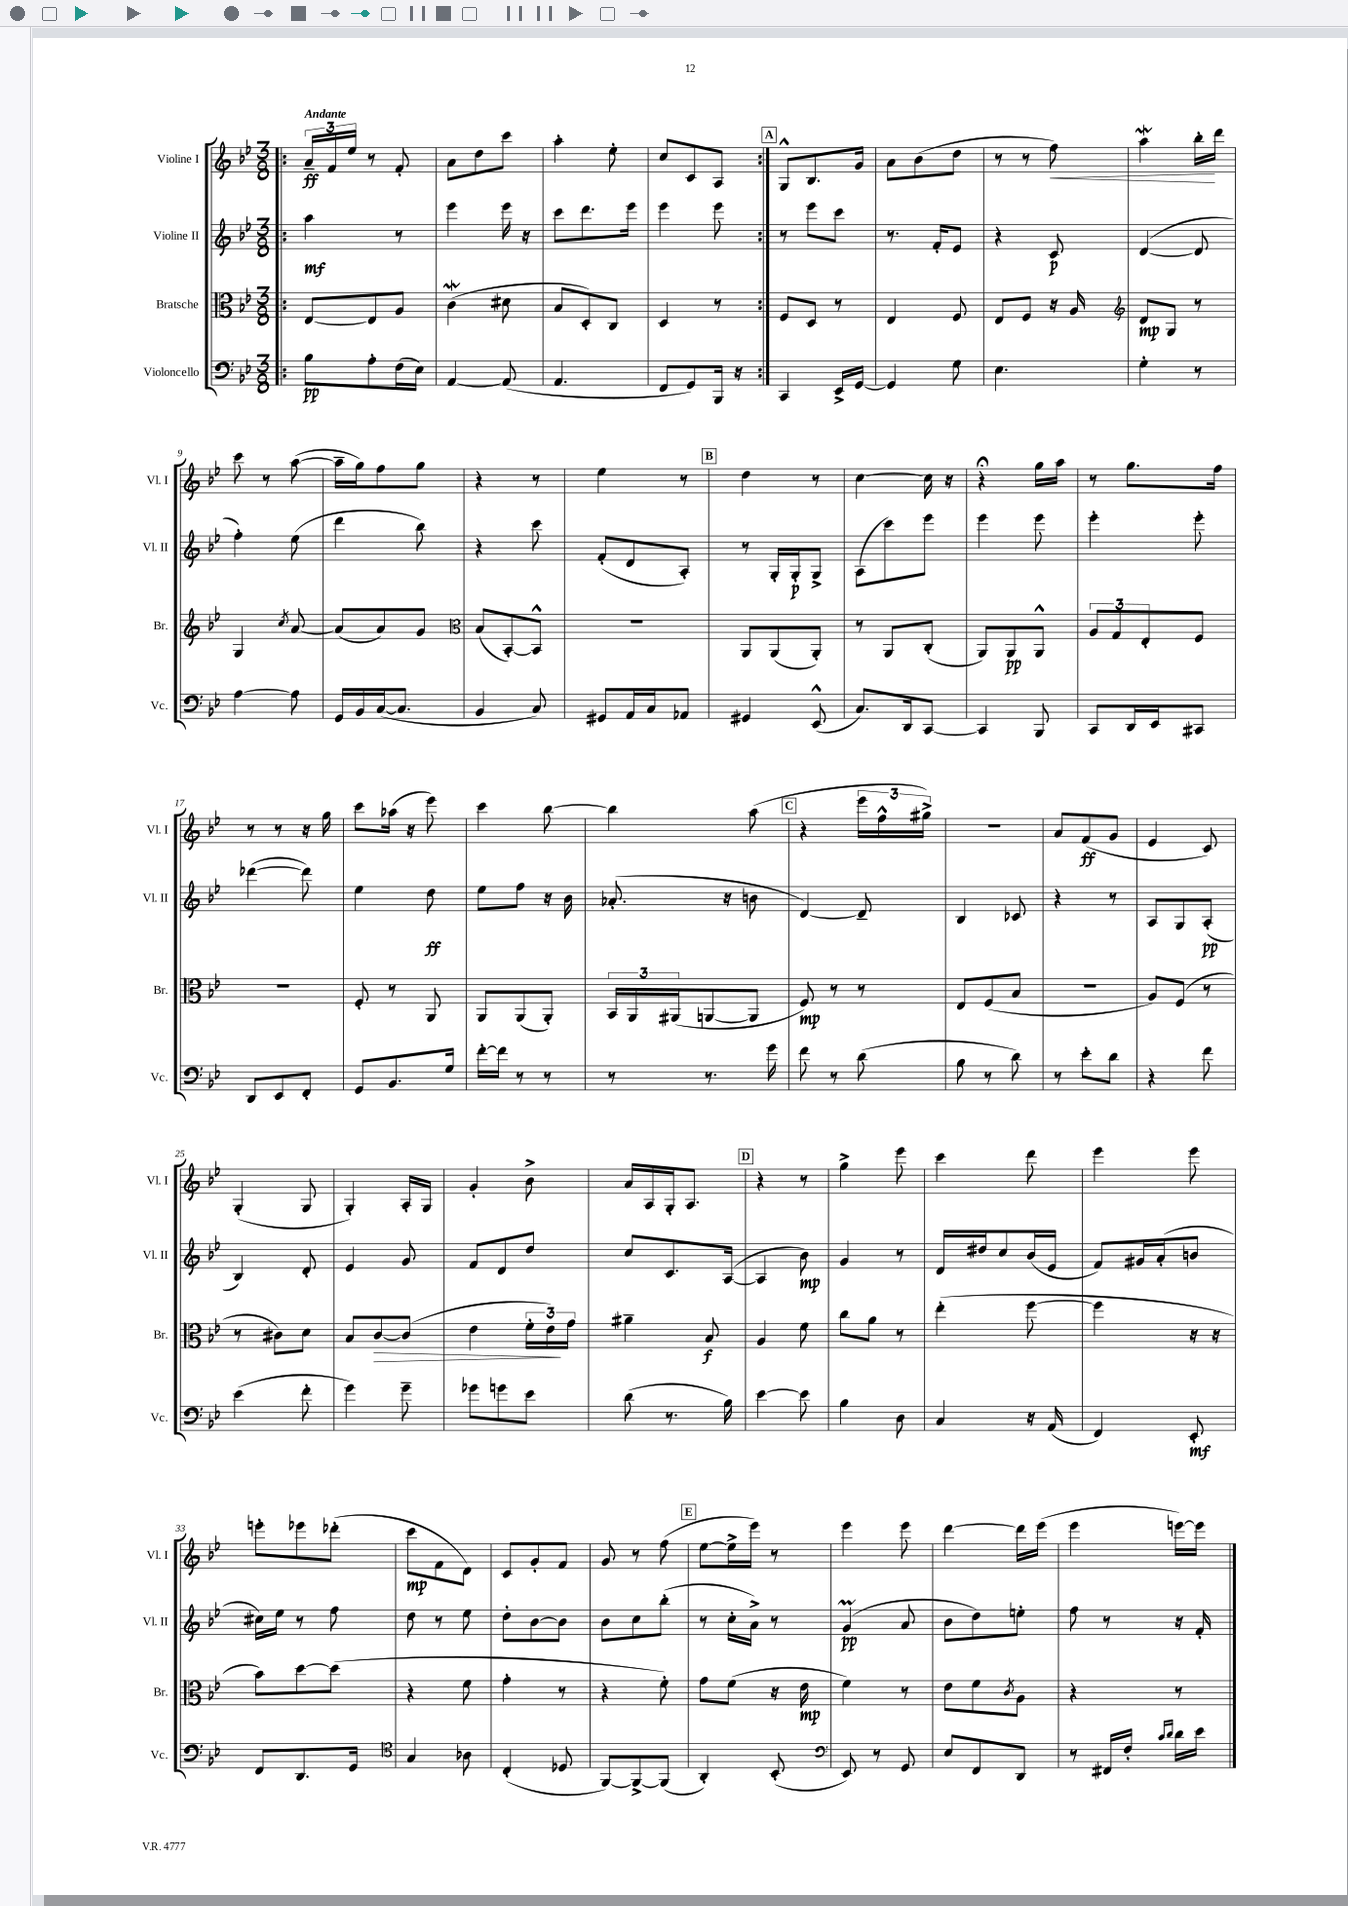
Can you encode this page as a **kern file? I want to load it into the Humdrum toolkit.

**kern	**dynam	**kern	**dynam	**kern	**dynam	**kern	**dynam
*part4	*part4	*part3	*part3	*part2	*part2	*part1	*part1
*staff4	*staff4	*staff3	*staff3	*staff2	*staff2	*staff1	*staff1
*I"Violoncello	*	*I"Bratsche	*	*I"Violine II	*	*I"Violine I	*
*I'Vc.	*	*I'Br.	*	*I'Vl. II	*	*I'Vl. I	*
*clefF4	*	*clefC3	*	*clefG2	*	*clefG2	*
*k[b-e-]	*	*k[b-e-]	*	*k[b-e-]	*	*k[b-e-]	*
*M3/8	*	*M3/8	*	*M3/8	*	*M3/8	*
=1!|:	=1!|:	=1!|:	=1!|:	=1!|:	=1!|:	=1!|:	=1!|:
!	!	!	!	!	!	!LO:TX:a:B:t=Andante	!
8B-\L	pp	[8E-/L	.	4aa\	mf	24a~/LL	ff
.	.	.	.	.	.	24f/	.
.	.	.	.	.	.	24ee-/JJ	.
8A'\	.	8E-/]	.	.	.	8r	.
(16F\L	.	8A/J	.	8r	.	8f'/	.
16E-\JJ)	.	.	.	.	.	.	.
=2	=2	=2	=2	=2	=2	=2	=2
[4AA/	.	(4cW\	.	4eee-\	.	8a\L	.
.	.	.	.	.	.	8dd\	.
(8AA/]	.	8d#X\	.	16eee-\	.	8ccc\J	.
.	.	.	.	16r	.	.	.
=3	=3	=3	=3	=3	=3	=3	=3
4.AA/	.	8B-/L	.	8ccc\L	.	4aa'\	.
.	.	8D'/)	.	8.ddd\	.	.	.
.	.	8C/J	.	.	.	8ee-'\	.
.	.	.	.	16eee-\Jk	.	.	.
=4	=4	=4	=4	=4	=4	=4	=4
8FF/L	.	4D/	.	4eee-\	.	8cc/L	.
8GG/)	.	.	.	.	.	8c/	.
16BBB-/Jk	.	8r	.	8eee-\	.	8A/J	.
16r	.	.	.	.	.	.	.
!!LO:REH:place=s1:t=A
=5:|!	=5:|!	=5:|!	=5:|!	=5:|!	=5:|!	=5:|!	=5:|!
4CC/	.	8F/L	.	8r	.	8G^^/L	.
.	.	8D/J	.	8eee-\L	.	8.B-/	.
16EE-^/LL	.	8r	.	8ccc\J	.	.	.
[16GG/JJ	.	.	.	.	.	16g/Jk	.
=6	=6	=6	=6	=6	=6	=6	=6
4GG/]	.	4E-/	.	8.r	.	8a\L	.
.	.	.	.	.	.	(8b-\	.
.	.	.	.	16f'/KL	.	.	.
8G\	.	8F/	.	8e-/J	.	8dd\J	.
=7	=7	=7	=7	=7	=7	=7	=7
4.E-\	.	8E-/L	.	4r	.	8r	.
.	.	8F/J	.	.	.	8r	.
!	!	!	!	!	!	!	!LO:HP:b
.	.	16r	.	8c/	p	8ff\)	<
.	.	16A/	.	.	.	.	.
=8	=8	=8	=8	=8	=8	=8	=8
*	*	*clefG2	*	*	*	*	*
4G'\	.	8d/L	mp	([4d/	.	4aaW\	.
.	.	8G/J	.	.	.	.	.
8r	.	8r	.	8d/]	.	16bb-'\LL	.
.	.	.	.	.	.	16ddd\JJ	[
!!LO:LB:g=z
=9	=9	=9	=9	=9	=9	=9	=9
[4A\	.	4G/	.	4ff'\)	.	8ccc\	.
.	.	.	.	.	.	8r	.
.	.	8qcc/	.	.	.	.	.
8A\]	.	[8a/	.	(8ee-\	.	([8aa\	.
=10	=10	=10	=10	=10	=10	=10	=10
16GG/LL	.	(8a/L]	.	4ddd\	.	16aa~\LL]	.
16BB-/	.	.	.	.	.	16gg\J)	.
([16C/J	.	8a/)	.	.	.	8ff\	.
8.C/J]	.	.	.	.	.	.	.
.	.	8g/J	.	8bb-\)	.	8gg\J	.
=11	=11	=11	=11	=11	=11	=11	=11
*	*	*clefC3	*	*	*	*	*
4BB-/	.	(8B-/L	.	4r	.	4r	.
.	.	[8BB-'/)	.	.	.	.	.
8C/)	.	8BB-^^/J]	.	8ccc\	.	8r	.
=12	=12	=12	=12	=12	=12	=12	=12
8GG#X/L	.	4.r	.	(8f'/L	.	4ee-\	.
16AA/L	.	.	.	8d/	.	.	.
16C/J	.	.	.	.	.	.	.
8AA-X/J	.	.	.	8A'/J)	.	8r	.
!!LO:REH:place=s1:t=B
=13	=13	=13	=13	=13	=13	=13	=13
4GG#X/	.	8AA/L	.	8r	.	4dd\	.
.	.	(8AA/	.	16G'/LL	.	.	.
.	.	.	.	16G'/J	p	.	.
(8EE-^^/	.	8AA'/J)	.	8G^/J	.	8r	.
=14	=14	=14	=14	=14	=14	=14	=14
8.C/L)	.	8r	.	(8A\L	.	[4cc\	.
.	.	8AA/L	.	8ccc\)	.	.	.
16DD/k	.	.	.	.	.	.	.
[8CC/J	.	(8C'/J	.	8eee-\J	.	16cc\]	.
.	.	.	.	.	.	16r	.
=15	=15	=15	=15	=15	=15	=15	=15
4CC/]	.	8AA/L)	.	4eee-\	.	4r;<	.
.	.	8AA/	pp	.	.	.	.
8BBB-/	.	8AA^^/J	.	8eee-\	.	16gg\LL	.
.	.	.	.	.	.	16aa\JJ	.
=16	=16	=16	=16	=16	=16	=16	=16
8CC/L	.	12A/L	.	4eee-'\	.	8r	.
.	.	12G/	.	.	.	.	.
16DD/L	.	.	.	.	.	8.gg\L	.
.	.	12E-'/	.	.	.	.	.
16EE-/J	.	.	.	.	.	.	.
8CC#X/J	.	8F/J	.	8eee-'\	.	.	.
.	.	.	.	.	.	16ff\Jk	.
!!LO:LB:g=z
=17	=17	=17	=17	=17	=17	=17	=17
8DD/L	.	4.r	.	([4ddd-X\	.	8r	.
8EE-/	.	.	.	.	.	8r	.
8FF'/J	.	.	.	8ddd-\])	.	16r	.
.	.	.	.	.	.	16gg\	.
=18	=18	=18	=18	=18	=18	=18	=18
8GG/L	.	8F'/	.	4ee-\	.	8ccc\L	.
8.BB-/	.	8r	.	.	.	(16aa-X\Jk	.
.	.	.	.	.	.	16r	.
.	.	8AA/	.	8dd\	ff	8eee-\)	.
16G/Jk	.	.	.	.	.	.	.
=19	=19	=19	=19	=19	=19	=19	=19
[16f'\LL	.	8AA/L	.	8ee-\L	.	4ccc\	.
16f\JJ]	.	.	.	.	.	.	.
8r	.	(8AA/	.	8ff\J	.	.	.
8r	.	8AA'/J)	.	16r	.	[8bb-\	.
.	.	.	.	16b-\	.	.	.
=20	=20	=20	=20	=20	=20	=20	=20
8r	.	24BB-/LL	.	(8.a-X'/	.	4bb-\]	.
.	.	24AA/	.	.	.	.	.
.	.	(24AA#X/J	.	.	.	.	.
8.r	.	[8AAn/	.	.	.	.	.
.	.	.	.	16r	.	.	.
.	.	8AA/J]	.	8bn\	.	(8aa\	.
16g\	.	.	.	.	.	.	.
!!LO:REH:place=s1:t=C
=21	=21	=21	=21	=21	=21	=21	=21
8f\	.	8F/)	mp	[4d/)	.	4r	.
8r	.	8r	.	.	.	.	.
(8d\	.	8r	.	8d~/]	.	24eee-\LL	.
.	.	.	.	.	.	24ff^^\	.
.	.	.	.	.	.	24gg#X^\JJ)	.
=22	=22	=22	=22	=22	=22	=22	=22
8B-\	.	8E-/L	.	4B-/	.	4.r	.
8r	.	(8F/	.	.	.	.	.
8d\)	.	8B-/J	.	8c-X/	.	.	.
=23	=23	=23	=23	=23	=23	=23	=23
8r	.	4.r	.	4r	.	8a/L	.
8e-'\L	.	.	.	.	.	(8f/	ff
8d\J	.	.	.	8r	.	8g/J	.
=24	=24	=24	=24	=24	=24	=24	=24
4r	.	8A/L)	.	8A/L	.	4e-/	.
.	.	(8F/J	.	8G/	.	.	.
8f\	.	8r	.	(8A'/J	pp	8c/)	.
!!LO:LB:g=z
=25	=25	=25	=25	=25	=25	=25	=25
(4e-\	.	8r	.	4B-/)	.	(4G'/	.
.	.	8c#X\L)	.	.	.	.	.
8f'\	.	8d\J	.	8d'/	.	8G/	.
=26	=26	=26	=26	=26	=26	=26	=26
4g\)	.	8B-/L	.	4e-/	.	4G'/)	.
!	!	!	!LO:HP:b	!	!	!	!
.	.	[8c/	>	.	.	.	.
8g~\	.	(8c/J]	.	8g/	.	16A'/LL	.
.	.	.	.	.	.	16G/JJ	.
=27	=27	=27	=27	=27	=27	=27	=27
8g-X\L	.	4e-\	.	8f/L	.	4g'/	.
8gn\	.	.	.	8d/	.	.	.
8e-\J	.	24f'\LL	.	8dd/J	.	8b-^\	.
.	.	24e-\)	.	.	.	.	.
.	.	24g\JJ	]	.	.	.	.
=28	=28	=28	=28	=28	=28	=28	=28
(8d\	.	4a#X~\	.	8cc/L	.	16a/LL	.
.	.	.	.	.	.	16A/	.
8.r	.	.	.	8.c/	.	16G'/J	.
.	.	.	.	.	.	8.A/J	.
.	.	8B-/	f	.	.	.	.
16B-\)	.	.	.	([16A/Jk	.	.	.
!!LO:REH:place=s1:t=D
=29	=29	=29	=29	=29	=29	=29	=29
[4e-\	.	4A/	.	4A/]	.	4r	.
8e-\]	.	8f\	.	8b-\)	mp	8r	.
=30	=30	=30	=30	=30	=30	=30	=30
4B-\	.	8cc\L	.	4g/	.	4gg^\	.
.	.	8a\J	.	.	.	.	.
8D\	.	8r	.	8r	.	8eee-\	.
=31	=31	=31	=31	=31	=31	=31	=31
4C/	.	(4ee-'\	.	16d/LL	.	4ccc\	.
.	.	.	.	16dd#X/J	.	.	.
.	.	.	.	8cc/	.	.	.
16r	.	[8ff\	.	(16b-/L	.	8ddd\	.
(16AA/	.	.	.	16e-/JJ	.	.	.
=32	=32	=32	=32	=32	=32	=32	=32
4FF/)	.	4ff\]	.	8f/L)	.	4eee-\	.
.	.	.	.	16g#X/L	.	.	.
.	.	.	.	(16a'/J	.	.	.
8EE-'/	mf	16r	.	8bn/J	.	8eee-\	.
.	.	16r	.	.	.	.	.
!!LO:LB:g=z
=33	=33	=33	=33	=33	=33	=33	=33
8FF/L	.	8b-\L)	.	16cc#X\LL)	.	8eeen'\L	.
.	.	.	.	16ee-\JJ	.	.	.
8.DD/	.	[8dd\	.	8r	.	8eee-X\	.
.	.	(8dd\J]	.	8ff\	.	(8ddd-X'\J	.
16GG/Jk	.	.	.	.	.	.	.
=34	=34	=34	=34	=34	=34	=34	=34
*clefC4	*	*	*	*	*	*	*
4G/	.	4r	.	8dd\	.	8ccc\L	mp
.	.	.	.	8r	.	8f\	.
8A-X\	.	8f\	.	8ee-\	.	8d\J)	.
=35	=35	=35	=35	=35	=35	=35	=35
(4C'/	.	4g'\	.	8dd'\L	.	8c/L	.
.	.	.	.	[8b-\	.	8g'/	.
8D-X/	.	8r	.	8b-\J]	.	8f/J	.
=36	=36	=36	=36	=36	=36	=36	=36
[8FF/L)	.	4r	.	8b-\L	.	8g/	.
8FF^/_	.	.	.	8cc\	.	8r	.
(8FF/J]	.	8f'\)	.	(8bb-'\J	.	(8ff\	.
!!LO:REH:place=s1:t=E
=37	=37	=37	=37	=37	=37	=37	=37
4AA'/)	.	8g\L	.	8r	.	[8ee-\L	.
.	.	(8f\J	.	16cc'\LL	.	16ee-^\L]	.
.	.	.	.	16a^\JJ)	.	16eee-\JJ)	.
(8BB-'/	.	16r	.	8r	.	8r	.
.	.	16e-\	mp	.	.	.	.
=38	=38	=38	=38	=38	=38	=38	=38
*clefF4	*	*	*	*	*	*	*
8EE-/)	.	4f\)	.	(4gM/	pp	4eee-\	.
8r	.	.	.	.	.	.	.
8GG/	.	8r	.	8a/	.	8eee-\	.
=39	=39	=39	=39	=39	=39	=39	=39
8E-/L	.	8e-\L	.	8b-\L	.	[4ddd\	.
8FF/	.	8f\	.	8dd\)	.	.	.
.	.	8qc/	.	.	.	.	.
8DD/J	.	8A\J	.	8een'\J	.	16ddd\LL]	.
.	.	.	.	.	.	(16eee-\JJ	.
=40	=40	=40	=40	=40	=40	=40	=40
8r	.	4r	.	8ff\	.	4eee-\	.
16FF#X/LL	.	.	.	8r	.	.	.
16F'/JJ	.	.	.	.	.	.	.
16qqc/LL	.	.	.	.	.	.	.
16qqd/JJ	.	.	.	.	.	.	.
16d\LL	.	8r	.	16r	.	[16eeen\LL)	.
16e-\JJ	.	.	.	16f'/	.	16eee\JJ]	.
==	==	==	==	==	==	==	==
*-	*-	*-	*-	*-	*-	*-	*-
